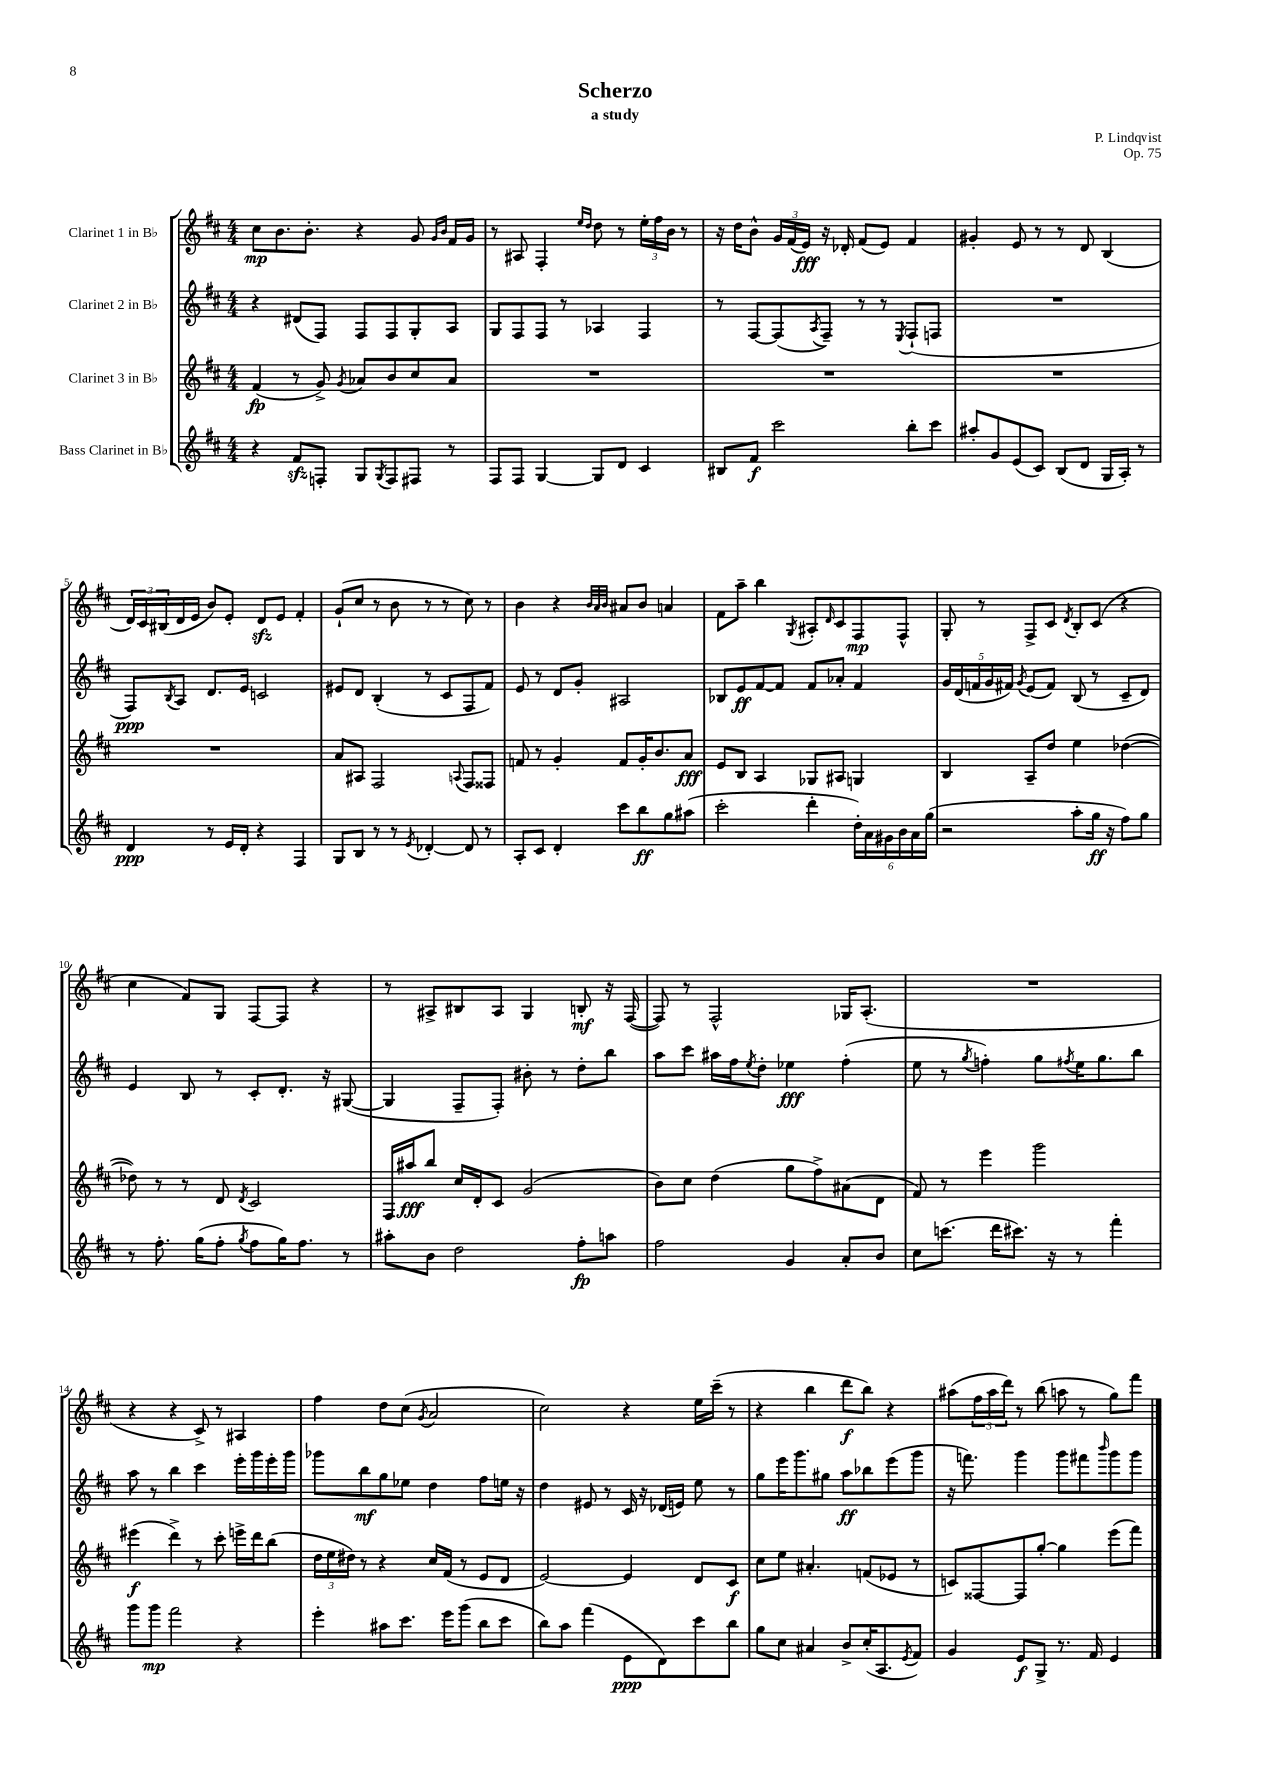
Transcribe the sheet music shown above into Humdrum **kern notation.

**kern	**kern	**kern	**kern
*staff4	*staff3	*staff2	*staff1
*clefG2	*clefG2	*clefG2	*clefG2
*k[f#c#]	*k[f#c#]	*k[f#c#]	*k[f#c#]
*M4/4	*M4/4	*M4/4	*M4/4
4r	(4f#/	4r	8cc#\L
.	.	.	8.b\
8f#/L	8r	(8d#/L	.
.	.	.	8.b'\J
8F'/J	8g^/)	8F#/J)	.
.	8qg/	.	.
8G/L	8a-/L	8F#/L	4r
8qG/	.	.	.
8F/	8b/	8F#/	.
8F#/J	8cc#/	8G'/	8g/
.	.	.	16qqg/LL
.	.	.	16qqb/JJ
8r	8a-/J	8A/J	16f#/LL
.	.	.	16g/JJ
=	=	=	=
8F#/L	1r	8G/L	8r
8F#/J	.	8F#/	8A#/
[4G/	.	8F#/J	4F#'/
.	.	8r	.
.	.	.	16qqee/LL
.	.	.	16qqdd/JJ
8G/]L	.	4A-/	8dd\
8d/J	.	.	8r
4c#/	.	4F#/	24ee'\LL
.	.	.	24ff#\
.	.	.	24b\JJ
.	.	.	8r
=	=	=	=
8B#/L	1r	8r	16r
.	.	.	16dd\LK
8f#/J	.	[8F#/L	8b^^\J
2ccc#\	.	(8F#/]	24g/LL
.	.	.	(24f#/
.	.	.	24e/JJ)
.	.	8qA/	.
.	.	8F#~/J)	16r
.	.	.	16d-'/
.	.	8r	(8f#/L
.	.	8r	8e/J)
.	.	8qE/	.
8bb'\L	.	(8F#`/L	4f#/
8ccc#\J	.	8F/J	.
=	=	=	=
8aa#'/L	1r	1r	4g#'/
8g/	.	.	.
(8e/	.	.	8e/
8c#/J)	.	.	8r
(8B/L	.	.	8r
8d/J	.	.	8d/
16G/LL	.	.	(4B/
16A'/JJ)	.	.	.
8r	.	.	.
=	=	=	=
4d/	1r	8F#/L)	24d/LL)
.	.	.	24c#/
.	.	.	(24B#/
.	.	8qB/	.
.	.	8A/J	16d/
.	.	.	16e/JJ
8r	.	8.d/L	8b/L)
16e/LL	.	.	8e'/J
16d'/JJ	.	16e/Jk	.
4r	.	2c/	8d/L
.	.	.	8e/J
4F#/	.	.	4f#'/
=	=	=	=
8G/L	8a/L	8e#/L	(8g`/L
8B/J	8A#/J	8d/J	8cc#/J
8r	2F#/	(4B'/	8r
8r	.	.	8b\
8qe/	.	.	.
[4d-'/	.	8r	8r
.	.	8c#/L	8r
.	8qqA/	.	.
8d-/]	8F#/L	8F#/	8cc#\)
8r	8F##/J	8f#/J)	8r
=	=	=	=
8A'/L	8f/	8e/	4b\
8c#/J	8r	8r	.
4d'/	4g'/	8d/L	4r
.	.	8g'/J	.
.	.	.	32qqb/LLL
.	.	.	32qqa/
.	.	.	32qqb/JJJ
8ccc#\L	8f/L	2A#/	8a#/L
8bb\	16g'/K	.	8b/J
.	8.b/	.	.
8gg\	.	.	4a/
(8aa#\J	8a/J	.	.
=	=	=	=
2ccc#'\	8e/L	8B-/L	8f#\L
.	8B/J	8e/	8aa~\J
.	4A/	[8f#/	4bb\
.	.	8f#/]J	.
.	.	.	8qG/
4ddd'\	8G-/L	8f#/L	8A#'/L
.	.	.	16qqd/
.	8A#/J	8a-'/J	8c#/
24dd'\LL)	4G/	4f#/	8F#/
24a\	.	.	.
24g#\	.	.	.
24b\	.	.	8F#^^/J
24a\	.	.	.
(24gg\JJ	.	.	.
=	=	=	=
2r	4B/	20g/LL	8G'/
.	.	(20d/	.
.	.	20f/	.
.	.	.	8r
.	.	20g/	.
.	.	20f#/JJ)	.
.	.	8qg/	.
.	8A~/L	(8e/L	8F#^/L
.	8dd/J	8f#/J)	8c#/J
.	.	.	8qd/
8aa'\L	4ee\	(8B/	8B'/L
16gg\Jk	.	8r	(8c#/J
16r	.	.	.
8ff#\L)	([4dd-\	8c#~/L	4r
8gg\J	.	8d/J)	.
=	=	=	=
8r	8dd-\])	4e/	4cc#\
8.ff#'\	8r	.	.
.	8r	8B/	8f#/L)
(16gg\LK	.	.	.
8ff#'\J	8d/	8r	8G/J
8qgg/	8qd/	.	.
8ff#\L	2c#/	8c#'/L	[8F#/L
16gg\K)	.	8.d'/J	8F#/]J
8.ff#\J	.	.	.
.	.	.	4r
.	.	16r	.
8r	.	([8G#/	.
=	=	=	=
8aa#'\L	16F#/LL	4G#/]	8r
.	16aa#/J	.	.
8b\J	8bb/J	.	8A#^/L
2dd\	16cc#/LL	8F#~/L	8B#/
.	16d'/J	.	.
.	8c#/J	8F#'/J)	8A#/J
.	(2g/	8b#'\	4G/
.	.	8r	.
8ff#'\L	.	8dd'\L	8B'/
8aa\J	.	8bb\J	16r
.	.	.	([16F#/
=	=	=	=
2ff#\	8b\L)	8aa\L	8F#/])
.	8cc#\J	8ccc#\J	8r
.	(4dd\	16aa#\LL	2F#^^/
.	.	16ff#\J	.
.	.	8qee/	.
.	.	8dd'\J	.
4g/	8gg\L	4ee-\	.
.	8ff#^\)	.	.
8a'/L	(8a#\	(4ff#'\	16G-/LK
.	.	.	(8.A'/J
8b/J	8d\J	.	.
=	=	=	=
8cc#\L	8f#/)	8ee\	1r
(8.ccc\J	8r	8r	.
.	.	8qgg/	.
.	4eee\	4ff'\)	.
16ddd\LK	.	.	.
8.ccc#\J)	.	.	.
.	2ggg\	8gg\L	.
16r	.	.	.
.	.	8qff#/	.
8r	.	16ee\K	.
.	.	8.gg\	.
4fff#'\	.	.	.
.	.	8bb\J	.
=	=	=	=
8ggg\L	(4eee#\	8aa\	4r
8ggg\J	.	8r	.
2fff#\	4ddd^\)	4bb\	4r
.	8r	4ccc#\	8c#^/)
.	8ccc#'\	.	8r
4r	16eee^\LL	16eee'\LL	4A#/
.	16ddd\J	16ggg\	.
.	(8bb\J	16eee'\	.
.	.	16ggg\JJ	.
=	=	=	=
4eee'\	24dd\LL	8ggg-\L	4ff#\
.	24ee\	.	.
.	24dd#\JJ)	.	.
.	8r	8bb\	.
8aa#\L	4r	8gg\	8dd\L
8.ccc#\J	.	8ee-\J	(8cc#\J
.	.	.	8qg/
.	16cc#/LL	4dd\	2a/
16eee\LK	(16f#/JJ	.	.
(8ggg\J	8r	.	.
8bb\L	8e/L	8ff#\L	.
8ccc#\J	8d/J	16ee\Jk	.
.	.	16r	.
=	=	=	=
8bb\L)	[2e/)	4dd\	2cc#\)
8aa\J	.	.	.
(4fff#\	.	8e#/	.
.	.	8r	.
8e\L	4e/]	16c#/	4r
.	.	16r	.
8d\)	.	(16d-/LL	.
.	.	16e/JJ)	.
8ccc#\	8d/L	8ee\	16ee\LL
.	.	.	(16ccc#~\JJ
8bb\J	8c#/J	8r	8r
=	=	=	=
8gg\L	8cc#\L	8gg\L	4r
8cc#\J	8ee\J	16eee\K	.
.	.	8.ggg\	.
4a#/	4.a#'/	.	4bb\
.	.	8gg#\J	.
8b^/L	.	8aa\L	8ddd\L
(16cc#'/K	(8f/L	8bb-\	8bb\J)
8.A/	.	.	.
.	8e-/J	(8eee\	4r
8qe/	.	.	.
8f#/J)	8r	8ggg\J	.
=	=	=	=
4g/	8c/L)	16r	(8aa#\L
.	.	8.fff\)	.
.	[8F##/	.	24ff#\L
.	.	.	24aa#\
.	.	.	24ddd\JJ)
8e/L	8F##/]	4ggg\	8r
8G^/J	[8gg'/J	.	(8bb\
8.r	4gg\]	8ggg\L	8aa\
.	.	8fff#\	8r
16f#/	.	.	.
.	.	16qqbbb/	.
4e/	(8eee\L	8ggg\	8gg\L)
.	8fff#\J)	8ggg\J	8fff#\J
==	==	==	==
*-	*-	*-	*-
